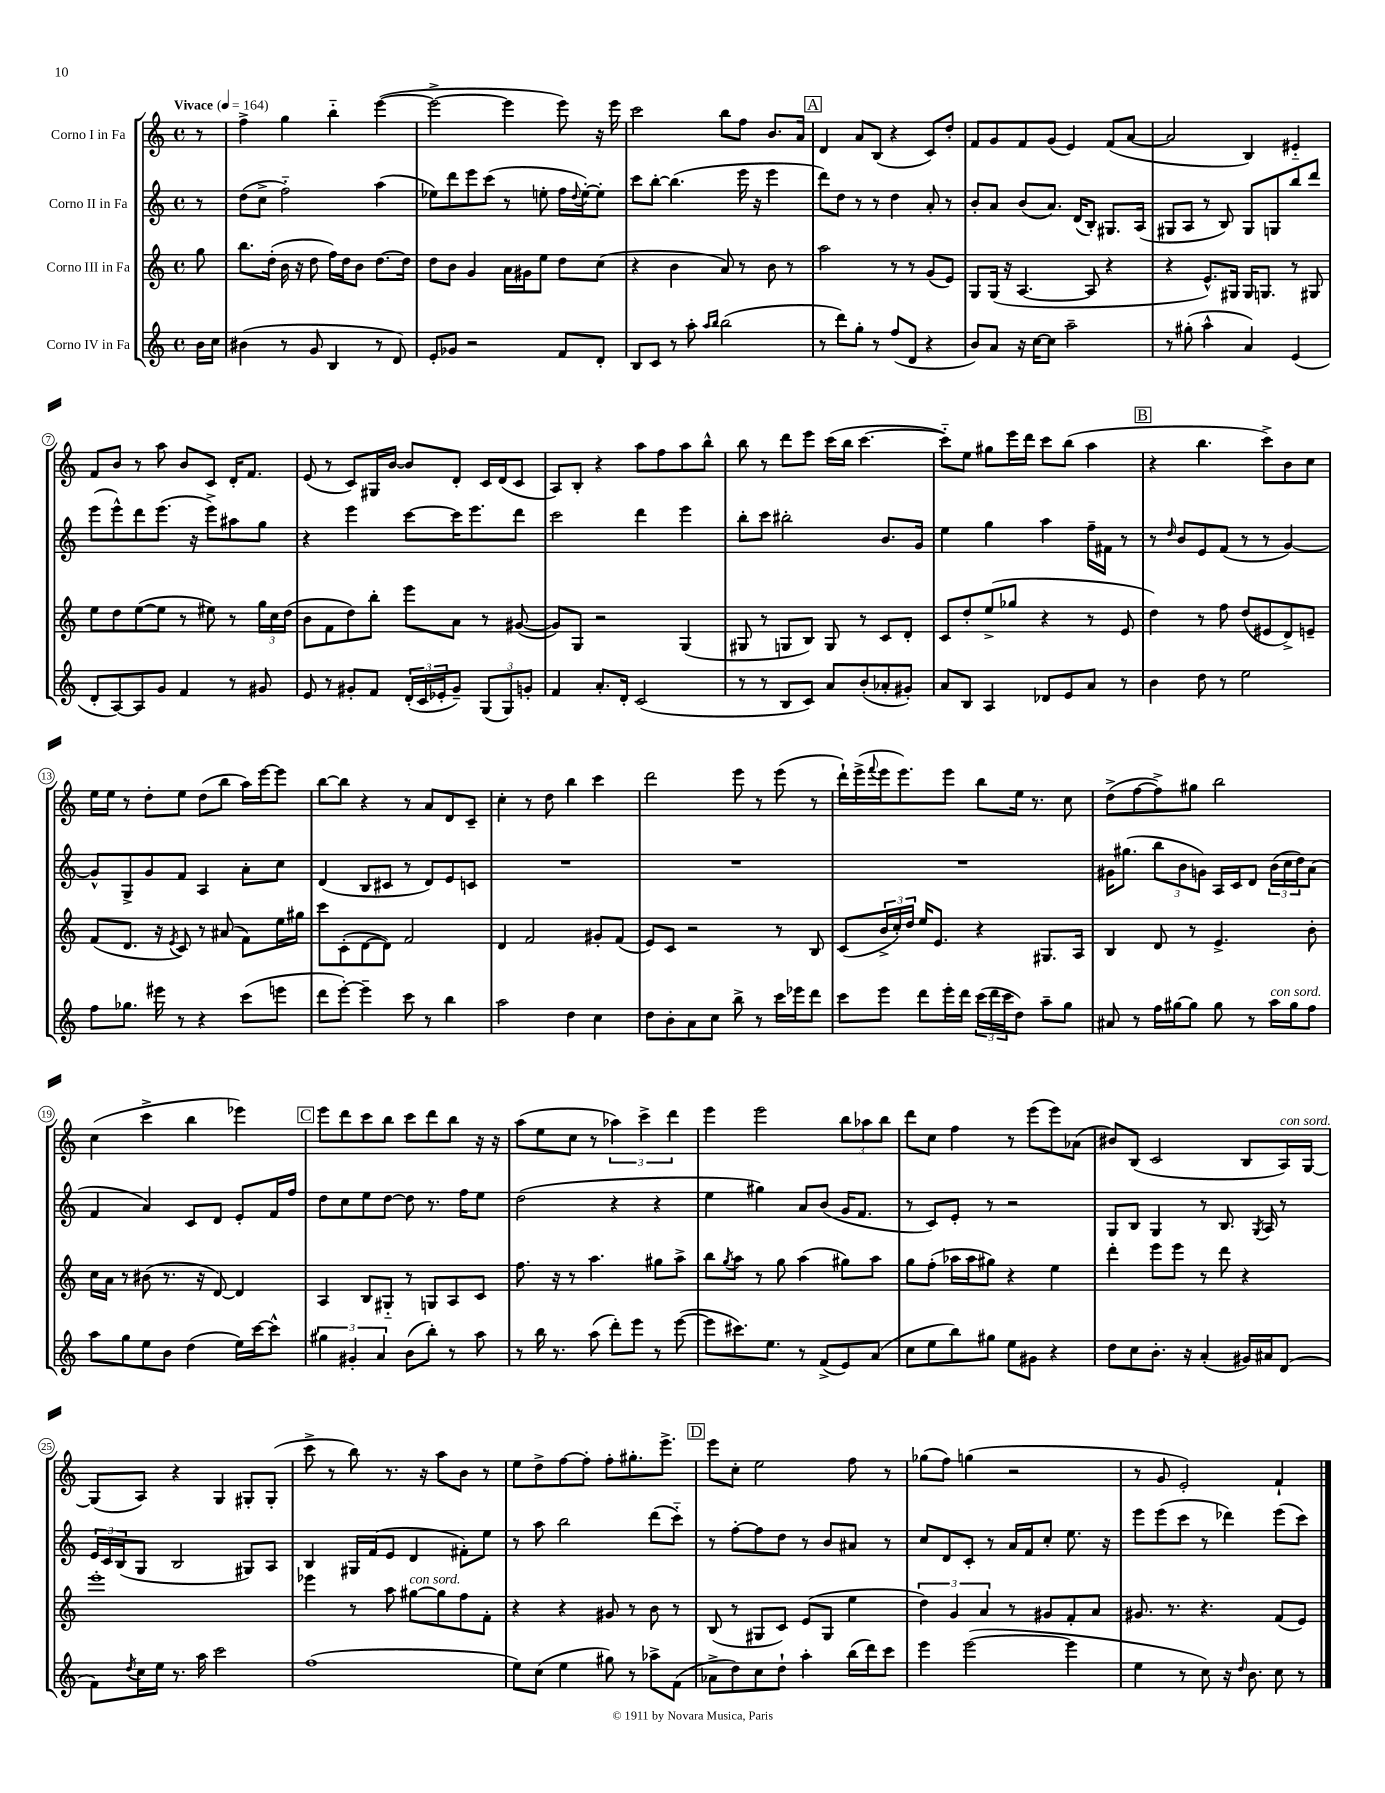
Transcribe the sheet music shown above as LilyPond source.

<<
\new StaffGroup <<
\new Staff = "s0" \with { instrumentName = "Corno I in Fa" } {
    \clef treble \key c \major \defaultTimeSignature \time 4/4 \partial 8 \tempo "Vivace" 4 = 164
    r8 |
    f''4-> g''4 b''4-_ e'''4~( |
    e'''2~-> e'''4 e'''8) r16 e'''16 |
    c'''2 b''8 f''8 b'8. a'16 |
    \mark \markup { \box "A" } d'4 a'8 b8( r4 c'8) d''8-. |
    f'8 g'8 f'8 g'8( e'4) f'8( a'8~ |
    a'2 b4) eis'4-_ |
    f'8 b'8 r8 a''8 b'8 c'8 d'16-. f'8. |
    e'8( r8 c'8) gis16 b'16~ b'8 d'8-. c'16 d'16( c'8 |
    a8) b8-. r4 a''8 f''8 a''8 b''8-^ |
    b''8 r8 d'''8 e'''8 c'''16( b''16 c'''4.~ |
    c'''8-_) e''8 gis''8 e'''16 d'''16 c'''8 b''8( a''4 |
    \mark \markup { \box "B" } r4 b''4. c'''8->) b'8 c''8 |
    e''16 e''16 r8 d''8-. e''8 d''8( b''8 a''16) e'''16~ e'''8 |
    b''8~ b''8 r4 r8 a'8 d'8 c'8-- |
    c''4-. r8 d''8 b''4 c'''4 |
    d'''2 e'''8 r8 e'''8( r8 |
    d'''16-!) e'''16->( \appoggiatura { f'''8 } e'''16 e'''8.) e'''8 b''8 e''16 r8. c''8 |
    d''8->( f''8~ f''8->) gis''8 b''2 |
    c''4( c'''4-> b''4 ees'''4) |
    \mark \markup { \box "C" } e'''8 d'''8 c'''8 b''8 c'''8 d'''8 b''8 r16 r16 |
    a''8( e''8 c''8 r8 \tuplet 3/2 { aes''4) c'''4-> d'''4 } |
    e'''4 e'''2 \tuplet 3/2 { b''8 aes''8 b''8 } |
    d'''8 c''8 f''4 r8 e'''8( e'''8) aes'8( |
    bis'8) b8( c'2 b8 a16^\markup { \italic "con sord." }) g16~ |
    g8( a8) r4 g4 gis8-. gis8-.( |
    c'''8-> r8 b''8) r8. r16 a''8 b'8 r8 |
    e''8 d''8-> f''8~ f''8-. f''8-. gis''8.-. e'''8.-> |
    \mark \markup { \box "D" } e'''8 c''8-. e''2 f''8 r8 |
    ges''8( f''8) g''4( r2 |
    r8 g'8 e'2-.) f'4-! \bar "|." |
}
\new Staff = "s1" \with { instrumentName = "Corno II in Fa" } {
    \clef treble \key c \major \defaultTimeSignature \time 4/4 \partial 8
    r8 |
    d''8( c''8-> f''2-_) a''4( |
    ees''8) d'''8 e'''8 c'''8( r8 e''8-. f''16 \appoggiatura { d''8 } e''16~-.) e''8-. |
    c'''8 b''8~-. b''4.( e'''16 r16 e'''4 |
    \mark \markup { \box "A" } d'''8) d''8 r8 r8 d''4 a'8-. r8 |
    b'8-. a'8 b'8( a'8.) d'16( b8-.) gis8. a16( |
    gis8 a8 r8 b8) gis8 g8 b''8 d'''8 |
    e'''8( e'''8-^) d'''8 e'''8.( r16 e'''8->) ais''8 g''8 |
    r4 e'''4 c'''8~ c'''16 e'''8. d'''8 |
    c'''2 d'''4 e'''4 |
    b''8-. c'''8 bis''2-. b'8. g'16 |
    e''4 g''4 a''4 f''16-- fis'16 r8 |
    \mark \markup { \box "B" } r8 \grace { d''16 } b'8 e'8 f'8( r8 r8 g'4~) |
    g'8-^ g8-> g'8 f'8 a4 a'8-. c''8 |
    d'4( b8 cis'8 r8 d'8) e'8 c'8 |
    R1 |
    R1 |
    R1 |
    gis'16 gis''8.( \tuplet 3/2 { b''8 b'8 g'8) } a16 c'16 d'8 \tuplet 3/2 { b'16( c''16 d''16) } a'8( |
    f'4 a'4) c'8 d'8 e'8-. f'16 f''16 |
    \mark \markup { \box "C" } d''8 c''8 e''8 d''8~ d''8 r8. f''16 e''8 |
    d''2( r4 r4 |
    e''4 gis''4) a'8 b'8( g'16 f'8. |
    r8 c'8) e'8-. r8 r2 |
    g8 b8 g4 r8 b8. \acciaccatura { g8 } a16 r8 |
    \tuplet 3/2 { e'16 c'16 b16( } g8 b2 gis8) a8 |
    b4 gis16 f'16( e'8 d'4 fis'8-.) e''8 |
    r8 a''8 b''2 d'''8( c'''8-_) |
    \mark \markup { \box "D" } r8 f''8~-. f''8 d''8 r8 b'8 ais'8 r8 |
    c''8 d'8 c'8-. r8 a'16 f'16 c''8-. e''8. r16 |
    e'''8 e'''8( c'''8 r8 des'''4) e'''8( c'''8) \bar "|." |
}
\new Staff = "s2" \with { instrumentName = "Corno III in Fa" } {
    \clef treble \key c \major \defaultTimeSignature \time 4/4 \partial 8
    g''8 |
    b''8. d''16-.( b'16 r16 d''8 f''16) d''16 b'8 d''8.~ d''16 |
    d''8 b'8 g'4 a'16 gis'16 e''8 d''8 c''8( |
    r4 b'4 a'8) r8 b'8 r8 |
    \mark \markup { \box "A" } a''2 r8 r8 g'8( e'8) |
    g8 g16( r16 a4.~ a8 r4 |
    r4 e'8.-^) gis16 gis16 g8. r8 gis8 |
    e''8 d''8 e''8~( e''8 r8 eis''8) r8 \tuplet 3/2 { g''16 c''16 d''16( } |
    b'8 f'8 d''8) b''8-. e'''8 a'8 r8 gis'8~( |
    gis'8) g8 r2 g4( |
    gis8 r8 g8 b8) g8 r8 c'8 d'8-. |
    c'8 d''8-. e''8->( ges''8 r4 r8 e'8 |
    \mark \markup { \box "B" } d''4) r8 f''8 d''8( eis'8 d'8->) e'8-- |
    f'8( d'8. r16 \acciaccatura { e'8 } c'8) r8 ais'8( f'8) e''16 gis''16 |
    c'''8 c'8-.( d'8~ d'8) f'2 |
    d'4 f'2 gis'8-. f'8( |
    e'8) c'8 r2 r8 b8 |
    c'8( \tuplet 3/2 { b'16-> c''16-.) d''16 } e''16 e'8. r4 gis8. a16 |
    b4 d'8 r8 e'4.-> b'8-. |
    c''16 a'16 r8 bis'8( r8. r16 d'8~) d'4 |
    \mark \markup { \box "C" } a4 b8 gis8-_ r8 g8 a8 c'8 |
    f''8. r16 r8 a''4. gis''8 a''8-> |
    b''8 \acciaccatura { g''8 } a''8 r8 g''8 a''4( gis''8) a''8 |
    g''8 f''8-.( aes''16 aes''16 gis''8) r4 e''4 |
    d'''4-. e'''8 e'''8 r8 d'''8 r4 |
    e'''1-. |
    ees'''4 r8 a''8 gis''8~^\markup { \italic "con sord." } gis''8 f''8 f'8-. |
    r4 r4 gis'8 r8 b'8 r8 |
    \mark \markup { \box "D" } b8( r8 gis8 c'8) e'8( gis8 e''4 |
    \tuplet 3/2 { d''4) g'4 a'4 } r8 gis'8 f'8-. a'8 |
    gis'8. r8. r4. f'8( e'8) \bar "|." |
}
\new Staff = "s3" \with { instrumentName = "Corno IV in Fa" } {
    \clef treble \key c \major \defaultTimeSignature \time 4/4 \partial 8
    b'16 c''16 |
    bis'4( r8 g'8 b4 r8 d'8) |
    e'8-. ges'8 r2 f'8 d'8-. |
    b8 c'8 r8 a''8-. \grace { a''16 b''16 } b''2( |
    \mark \markup { \box "A" } r8 d'''8) g''8-. r8 f''8( d'8 r4 |
    b'8) a'8 r16 c''16~ c''8 a''2-- |
    r8 gis''8-.( a''4-^ a'4) e'4( |
    d'8-. a8~) a8 g'8 f'4 r8 gis'8 |
    e'8 r8 gis'8-. f'8 \tuplet 3/2 { d'16-.( c'16 ees'16-. } gis'8--) \tuplet 3/2 { g8( g8) g'8-. } |
    f'4 a'8.-. d'16-. c'2( |
    r8 r8 b8 c'8) a'8 b'8-.( aes'8-. gis'8-.) |
    a'8 b8 a4 des'8 e'8 a'8 r8 |
    \mark \markup { \box "B" } b'4 d''8 r8 e''2 |
    f''8 ges''8. eis'''16 r8 r4 c'''8( e'''8 |
    d'''8 e'''8~-.) e'''4-- c'''8 r8 b''4 |
    a''2 d''4 c''4 |
    d''8 b'8-. a'8 c''8 b''8-> r8 c'''16 ees'''16 d'''8 |
    c'''8 e'''8 d'''8 e'''16-. d'''16 \tuplet 3/2 { c'''16( d'''16 c'''16 } d''8) a''8-- g''8 |
    ais'8 r8 f''16 gis''16~ gis''8 gis''8 r8 a''16^\markup { \italic "con sord." } gis''16 f''8 |
    a''8 g''8 e''8 b'8 d''4( e''16) c'''16~ c'''8-^ |
    \mark \markup { \box "C" } \tuplet 3/2 { gis''4 gis'4-. a'4 } b'8( b''8-.) r8 a''8 |
    r8 b''16 r8. a''8( d'''8-.) e'''8 r8 e'''8~( |
    e'''8 cis'''8.) e''8. r8 f'8->( e'8) a'8( |
    c''8 e''8 b''8) gis''8 e''8 gis'8 r4 |
    d''8 c''8 b'8.-. r16 a'4-.( gis'16) ais'16 d'8( |
    f'8) \acciaccatura { d''8 } c''16 e''16 r8. a''16 c'''2 |
    f''1( |
    e''8) c''8( e''4 gis''8) r8 aes''8-> f'8( |
    \mark \markup { \box "D" } aes'8-> d''8) c''8 d''8-! a''4-. b''16( d'''16) c'''8 |
    e'''4 e'''2~( e'''4 |
    e''4 r8 c''8) r16 \grace { d''16 } b'8. c''8 r8 \bar "|." |
}
>>
>>
\layout { \context { \Score \override BarNumber.stencil = #(make-stencil-circler 0.1 0.3 ly:text-interface::print) } }
